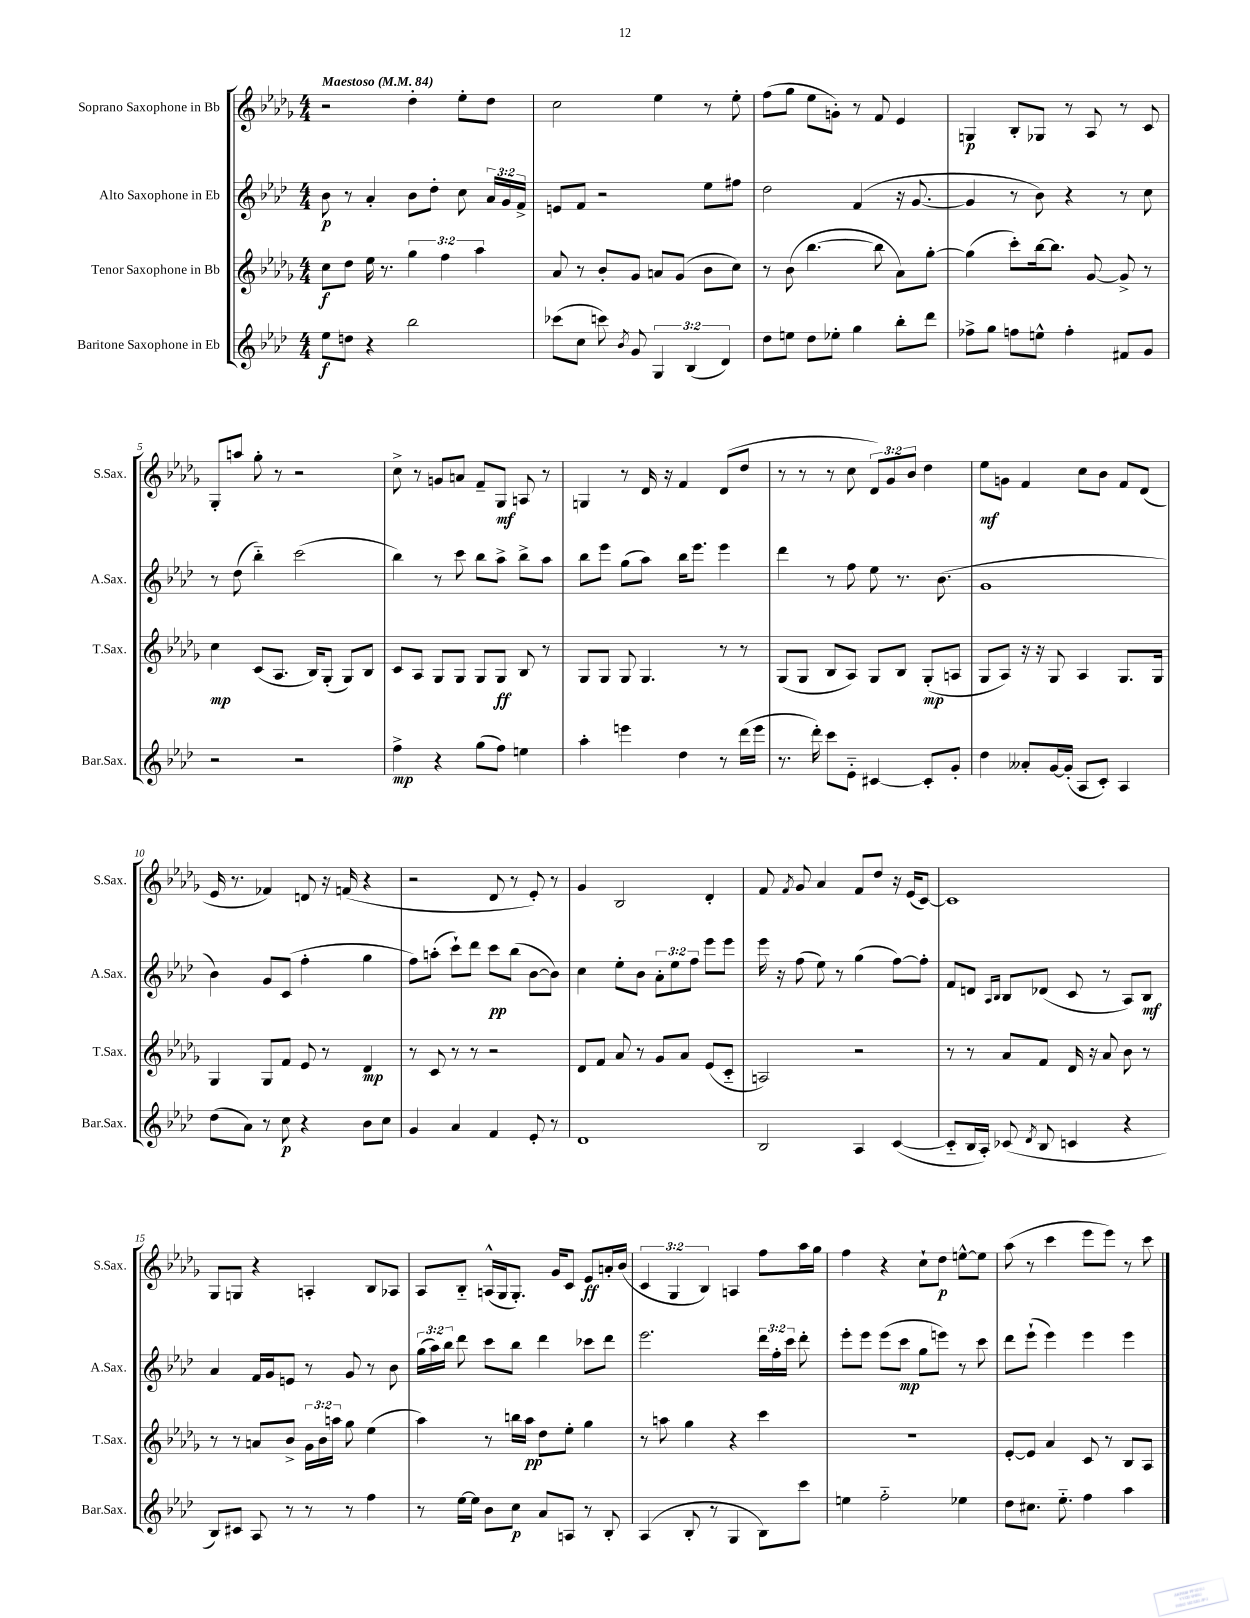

**kern	**kern	**kern	**kern
*staff4	*staff3	*staff2	*staff1
*clefG2	*clefG2	*clefG2	*clefG2
*k[b-e-a-d-]	*k[b-e-a-d-g-]	*k[b-e-a-d-]	*k[b-e-a-d-g-]
*M4/4	*M4/4	*M4/4	*M4/4
*MM84	*MM84	*MM84	*MM84
8ee-	8cc	8b-	2r
8dd	8dd-	8r	.
4r	16ee-	4a-'	.
.	8.r	.	.
2bb-	6gg-	8b-	4dd-'
.	.	8dd-'	.
.	6ff	.	.
.	.	8cc	8ee-'
.	6aa-	.	.
.	.	24a-	8dd-
.	.	24g	.
.	.	24f^	.
=	=	=	=
(8ccc-	8a-	8e	2cc
8cc	8r	8f	.
8ccc)	8b-'	2r	.
8qb-	.	.	.
8g	8g-	.	.
6G	8a	.	4ee-
.	(8g-	.	.
(6B-	.	.	.
.	8b-	8ee-	8r
6d-)	.	.	.
.	8cc)	8ff#	8ee-'
=	=	=	=
8dd-	8r	2dd-	(8ff
8ee	(8b-	.	8gg-
8dd-	[4.bb-	.	8ee-
8ee-'	.	.	8g')
4gg	.	(4f	8r
.	8bb-]	.	8f
8bb-'	8a-)	16r	4e-
.	.	[8.g	.
8ddd-	[8gg-'	.	.
=	=	=	=
8ff-^	(4gg-]	4g]	4G
8gg	.	.	.
8ff	8ccc')	8r	8B-'
8ee^^	[16bb-	8b-)	8G-
.	8.bb-]	.	.
4ff'	.	4r	8r
.	[8g-	.	8A-
8f#	8g-^]	8r	8r
8g	8r	8cc	8c
=	=	=	=
2r	4cc	8r	8G-'
.	.	(8dd-	8aa
.	(8c	4bb-'~)	8gg-'
.	8.A-	.	8r
2r	.	(2ccc	2r
.	16B-)	.	.
.	(8G-'	.	.
.	8G-)	.	.
.	8B-	.	.
=	=	=	=
4ff^	8c	4bb-)	8cc^
.	8A-	.	8r
4r	8G-	8r	8g
.	8G-	8ccc	8a
(8gg	8G-	8bb-	8f~
8ff)	8G-	8aa-^	8G-
4ee	8B-	8bb-^	8A
.	8r	8aa-	8r
=	=	=	=
4aa-'	8G-	8bb-	4G
.	8G-	8eee-	.
4eee	8G-	(8gg	8r
.	4.G-	8aa-)	16d-
.	.	.	16r
4dd-	.	16bb-	4f
.	.	8.eee-	.
8r	8r	4eee-	(8d-
(16ddd-	8r	.	8dd-
16eee	.	.	.
=	=	=	=
8.r	(8G-	4ddd-	8r
.	8G-	.	8r
16ddd-')	.	.	.
8ccc	8B-	8r	8r
8e-'~	8A-)	8ff	8cc
[4c#	8G-	8ee-	12d-)
.	.	.	12g-
.	8B-	8.r	.
.	.	.	12b-
8c#']	(8G-'	.	4dd-
.	.	(8.b-	.
8g'	8A	.	.
=	=	=	=
4dd-	8G-	1g	8ee-
.	8A-)	.	8g
8a--'	16r	.	4f
.	16r	.	.
[16g	8G-	.	.
(16g']	.	.	.
8A-	4A-	.	8cc
8c')	.	.	8b-
4A-	8.G-	.	8f
.	.	.	(8d-
.	16G-	.	.
=	=	=	=
(8dd-	4G-	4b-)	16e-
.	.	.	8.r
8a-)	.	.	.
8r	8G-	8g	4f-)
8cc	8f	(8c	.
4r	8e-	4ff'	8d
.	8r	.	16r
.	.	.	(16f
8b-	4d-	4gg	4r
8cc	.	.	.
=	=	=	=
4g	8r	8ff)	2r
.	8c	(8aa'	.
4a-	8r	8ccc`)	.
.	8r	8ddd-	.
4f	2r	8ccc	8d-
.	.	(8bb-	8r
8e-'	.	[8b-	8e-')
8r	.	8b-])	8r
=	=	=	=
1d-	8d-	4cc	4g-
.	8f	.	.
.	8a-	8ee-'	2B-
.	8r	8b-	.
.	8g-	12a-'	.
.	.	12ee-	.
.	8a-	.	.
.	.	12ff	.
.	(8e-	8eee-	4d-'
.	8c'~	8eee-	.
=	=	=	=
2B-	2A)	16eee-	8f
.	.	16r	.
.	.	.	8qf
.	.	(8ff	8g-
.	.	8ee-)	4a-
.	.	8r	.
4A-	2r	(4gg	8f
.	.	.	8dd-
([4c	.	[8ff)	16r
.	.	.	(16e-
.	.	8ff']	[8c)
=	=	=	=
8c'~]	8r	8f	1c]
16B-	8r	8d	.
16A-')	.	.	.
.	.	16qqA-	.
.	.	16qqB-	.
(8c-	8a-	8B-	.
8qd-	.	.	.
8B-	8f	(8d-	.
4c	16d-	8c	.
.	16r	.	.
.	8a-	8r	.
4r	8b-	8A-)	.
.	8r	8B-	.
=	=	=	=
8B-)	8r	4a-	8G-
8c#	8r	.	8G
8A-	8a	16f	4r
.	.	16g	.
8r	8b-^	8e	.
8r	24g-	8r	4A'
.	24b-	.	.
.	24aa	.	.
8r	8gg-	8g	.
4ff	(4ee-	8r	8B-
.	.	8b-	8A-
=	=	=	=
8r	4aa-)	(24gg	8A-
.	.	24aa-)	.
.	.	24bb-	.
[16ee-	.	8ddd-	8B-'~
16ee-]	.	.	.
8b-	8r	8ccc	(16A^^
.	.	.	16G-
8cc	16bb	8bb-	8.G-')
.	16aa-	.	.
8a-	8dd-	4ddd-	.
.	.	.	16g-
8A	8ee-'	.	8c
8r	4gg-	8ccc-	8e-
8B-'	.	8ddd-	16a'
.	.	.	(16b-
=	=	=	=
(4A-	8r	2.eee-	6c
.	8aa	.	.
.	.	.	6G-
8B-'	4gg-	.	.
.	.	.	6B-)
8r	.	.	.
4G	4r	.	4A
8B-)	4ccc	24ddd-	8ff
.	.	24ff'	.
.	.	24ccc	.
8ccc	.	8ddd-'	16aa-
.	.	.	16gg-
=	=	=	=
4ee	1r	8eee-'	4ff
.	.	8eee-	.
2ff'~	.	(8eee-	4r
.	.	8ccc	.
.	.	8gg	8cc`
.	.	8eee)	8dd-
4ee-	.	8r	[8ee^^
.	.	8ccc	8ee]
=	=	=	=
8dd-	[8e-'	8ddd-	(8aa-
8.cc#	8e-]	(8eee-`	8r
.	4a-	4eee-)	4ccc
8.ee-'~	.	.	.
4ff	8c	4eee-	8eee-
.	8r	.	8eee-)
4aa-	8B-	4eee-	8r
.	8A-	.	8ccc
==	==	==	==
*-	*-	*-	*-
